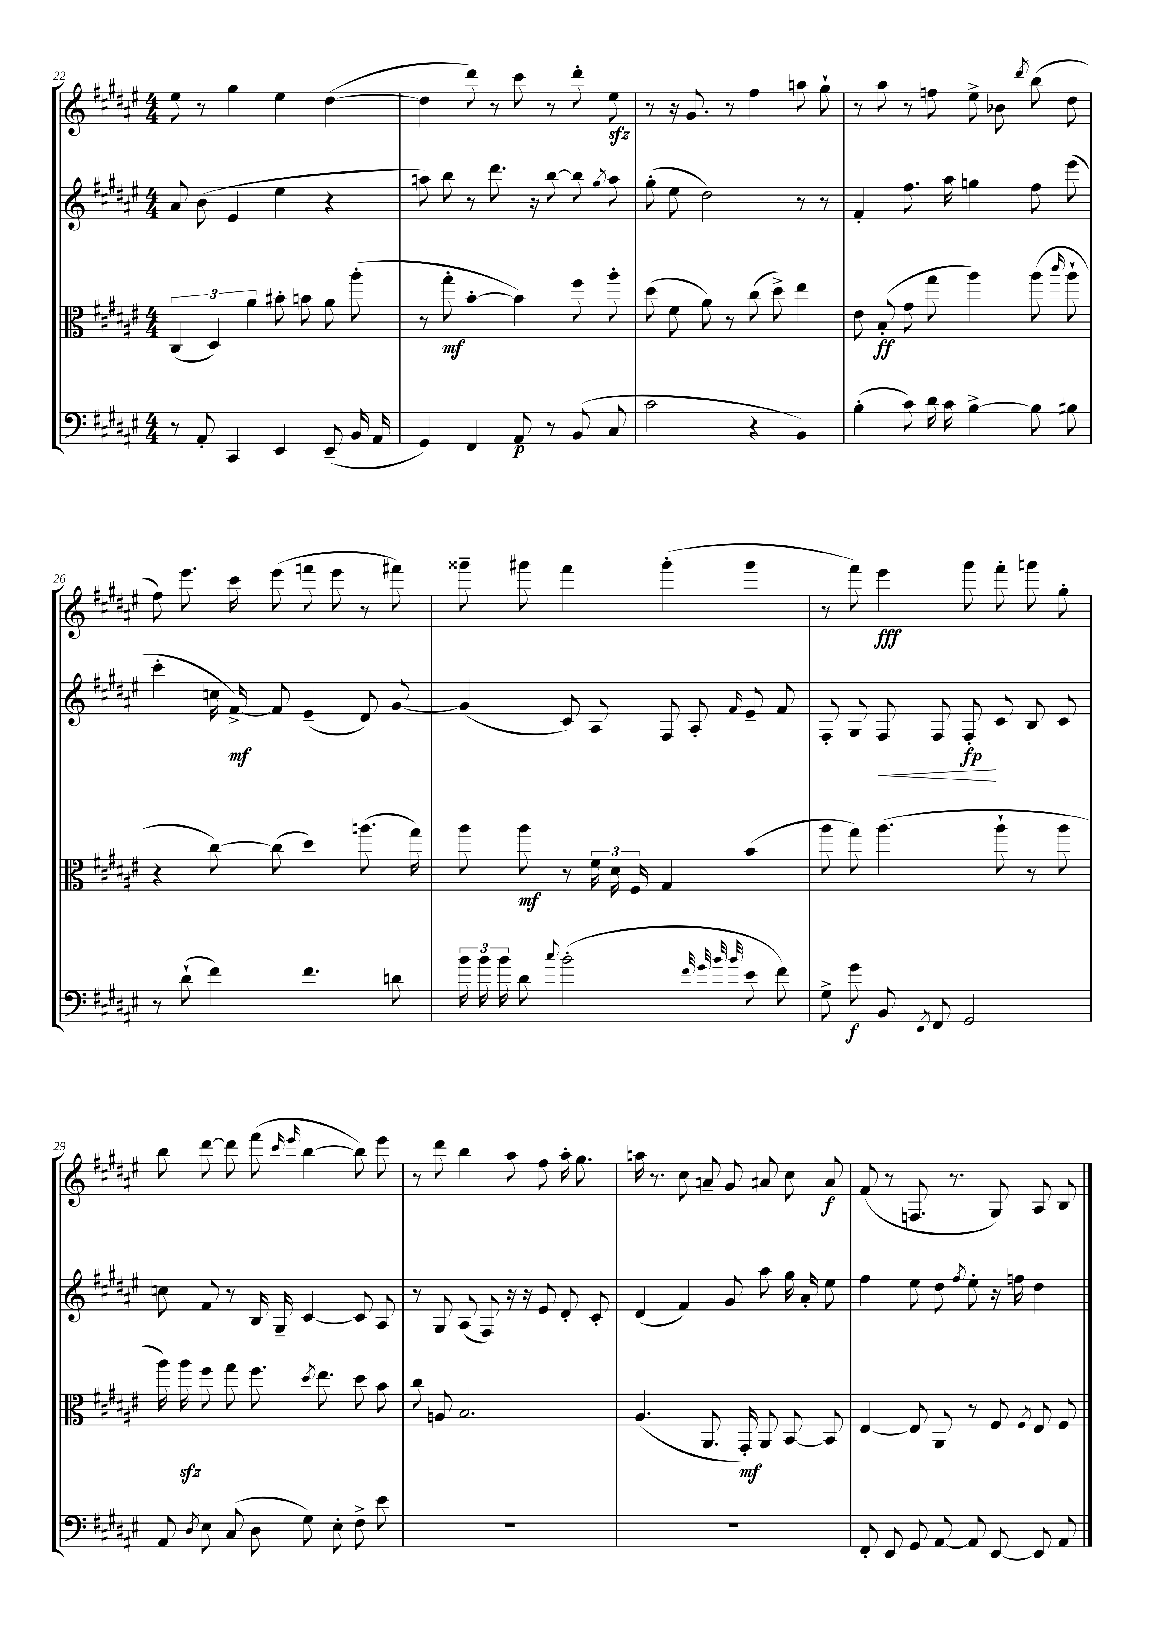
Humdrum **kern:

**kern	**dynam	**kern	**dynam	**kern	**dynam	**kern	**dynam
*part4	*part4	*part3	*part3	*part2	*part2	*part1	*part1
*staff4	*staff4	*staff3	*staff3	*staff2	*staff2	*staff1	*staff1
*clefF4	*	*clefC3	*	*clefG2	*	*clefG2	*
*k[f#c#g#d#a#e#]	*	*k[f#c#g#d#a#e#]	*	*k[f#c#g#d#a#e#]	*	*k[f#c#g#d#a#e#]	*
*M4/4	*	*M4/4	*	*M4/4	*	*M4/4	*
=22	=22	=22	=22	=22	=22	=22	=22
8r	.	(6C#/	.	8a#/	.	8ee#\	.
8AA#'/	.	.	.	(8b\	.	8r	.
.	.	6D#/)	.	.	.	.	.
4CC#/	.	.	.	4e#/	.	4gg#\	.
.	.	6a#\	.	.	.	.	.
4EE#/	.	8b#X'\	.	4ee#\	.	4ee#\	.
.	.	8bn\	.	.	.	.	.
(8EE#~/	.	8a#\	.	4r	.	([4dd#\	.
16BB/	.	(8aa#'\	.	.	.	.	.
16AA#/	.	.	.	.	.	.	.
=23	=23	=23	=23	=23	=23	=23	=23
4GG#/)	.	8r	.	8aan\)	.	4dd#\]	.
.	.	8gg#'\	mf	8bb\	.	.	.
4FF#/	.	[4b'\	.	8r	.	8ddd#\)	.
.	.	.	.	8.ddd#\	.	8r	.
8AA#/	p	4b\])	.	.	.	8ccc#\	.
.	.	.	.	16r	.	.	.
8r	.	.	.	[8bb\	.	8r	.
(8BB/	.	8ff#\	.	8bb\]	.	8ddd#'\	.
.	.	.	.	8qgg#/	.	.	.
8C#/	.	8aa#'\	.	8aa\	.	8ee#zz\	.
=24	=24	=24	=24	=24	=24	=24	=24
2c#\	.	(8dd#\	.	(8gg#'\	.	8r	.
.	.	8f#\	.	8ee#\	.	16r	.
.	.	.	.	.	.	8.g#/	.
.	.	8a#\)	.	2dd#\)	.	.	.
.	.	8r	.	.	.	8r	.
4r	.	(8cc#\	.	.	.	4ff#\	.
.	.	8dd#^\)	.	.	.	.	.
4BB/)	.	4ee#\	.	8r	.	8aan\	.
.	.	.	.	8r	.	8gg#`\	.
=25	=25	=25	=25	=25	=25	=25	=25
(4B'\	.	8e#\	.	4f#'/	.	8r	.
.	.	(8B'/	ff	.	.	8aa#\	.
8c#\)	.	8g#\	.	8.ff#\	.	8r	.
16d#\	.	8gg#\	.	.	.	8ffn\	.
16c#\	.	.	.	16aa#\	.	.	.
[4B^\	.	4aa#\)	.	4ggn\	.	8ee#^\	.
.	.	.	.	.	.	8b-X\	.
.	.	.	.	.	.	8qddd#/	.
8B\]	.	(8aa#\	.	8ff#\	.	(8bb\	.
.	.	16qqccc#/	.	.	.	.	.
8B#X\	.	8aa#`\	.	(8eee#\	.	8dd#\	.
!!LO:LB:g=z
=26	=26	=26	=26	=26	=26	=26	=26
8r	.	4r	.	4ccc#'\	.	8ff#\)	.
(8d#`\	.	.	.	.	.	8.eee#\	.
4f#\)	.	[8cc#\)	.	16ccn\	.	.	.
.	.	.	.	[16f#^/)	mf	16ccc#\	.
.	.	(8cc#\]	.	8f#/]	.	(8eee#\	.
4.f#\	.	4dd#\)	.	(4e#~/	.	8fffn\	.
.	.	.	.	.	.	8eee#\	.
.	.	(8.aan\	.	8d#/)	.	8r	.
8dn\	.	.	.	[8g#/	.	8fff#X\)	.
.	.	16gg#\)	.	.	.	.	.
=27	=27	=27	=27	=27	=27	=27	=27
24b\	.	8aa#\	.	(4g#/]	.	8ggg##X~\	.
24b\	.	.	.	.	.	.	.
24b\	.	.	.	.	.	.	.
8d#\	.	8aa#\	mf	.	.	8ggg#X\	.
8qqcc#/	.	.	.	.	.	.	.
(2b'\	.	8r	.	8c#/)	.	4fff#\	.
.	.	24f#\	.	8A#/	.	.	.
.	.	24d#\	.	.	.	.	.
.	.	24F#/	.	.	.	.	.
.	.	4G#/	.	8F#/	.	(4ggg#'\	.
.	.	.	.	8A#'/	.	.	.
32qqf#/	.	.	.	.	.	.	.
32qqg#/	.	.	.	.	.	.	.
32qqb/	.	.	.	.	.	.	.
32qqb/	.	.	.	16qqf#/	.	.	.
8e#\	.	(4b\	.	8e#~/	.	4ggg#\	.
8f#\)	.	.	.	8f#/	.	.	.
=28	=28	=28	=28	=28	=28	=28	=28
8G#^\	.	8aa#\	.	8F#'/	.	8r	.
8g#\	f	8gg#\)	.	8G#/	.	8fff#\)	.
!	!	!	!	!	!LO:HP:b	!	!
8BB/	.	(4.aa#\	.	8F#/	<	4eee#\	fff
8qEE#/	.	.	.	.	.	.	.
8FF#/	.	.	.	8F#/	.	.	.
2GG#/	.	.	.	8F#'/	fp	8ggg#\	.
.	.	8aa#`\	.	8c#/	[	8fff#'\	.
.	.	8r	.	8B/	.	8gggn\	.
.	.	8aa#\	.	8c#/	.	8gg#'\	.
!!LO:LB:g=z
=29	=29	=29	=29	=29	=29	=29	=29
8AA#/	.	16aa#\)	.	8ccn\	.	8bb\	.
.	.	16aa#zz\	.	.	.	.	.
8qD#/	.	.	.	.	.	.	.
8E#\	.	8ff#\	.	8f#/	.	[8ddd#\	.
(8C#/	.	8gg#\	.	8r	.	8ddd#\]	.
8D#\	.	8.ff#\	.	16B/	.	(8fff#\	.
.	.	.	.	16G#~/	.	.	.
.	.	.	.	.	.	16qqccc#/	.
.	.	.	.	.	.	16qqeee#/	.
8G#\)	.	.	.	[4c#/	.	[4bb\	.
.	.	8qdd#/	.	.	.	.	.
.	.	8.ee#\	.	.	.	.	.
8E#'\	.	.	.	.	.	.	.
8F#^\	.	8dd#\	.	8c#/]	.	8bb\])	.
8e#\	.	8b\	.	8A#/	.	8eee#\	.
=30	=30	=30	=30	=30	=30	=30	=30
1r	.	8cc#\	.	8r	.	8r	.
.	.	8An/	.	8G#/	.	8ddd#\	.
.	.	2.B/	.	(8A#/	.	4bb\	.
.	.	.	.	8F#/)	.	.	.
.	.	.	.	16r	.	8aa#\	.
.	.	.	.	16r	.	.	.
.	.	.	.	8e#/	.	8ff#\	.
.	.	.	.	8d#'/	.	16aa#'\	.
.	.	.	.	.	.	8.gg#\	.
.	.	.	.	8c#'/	.	.	.
=31	=31	=31	=31	=31	=31	=31	=31
1r	.	(4.A#/	.	(4d#/	.	16aan\	.
.	.	.	.	.	.	8.r	.
.	.	.	.	4f#/)	.	8cc#\	.
.	.	8.AA#/	.	.	.	8an~/	.
.	.	.	.	8g#/	.	8g#/	.
.	.	16GG#'/)	mf	.	.	.	.
.	.	8AA#/	.	8aa#\	.	8a#X/	.
.	.	[8BB/	.	16gg#\	.	8cc#\	.
.	.	.	.	16a#'/	.	.	.
.	.	8BB/]	.	8ee#\	.	8a#/	f
=32	=32	=32	=32	=32	=32	=32	=32
8FF#'/	.	[4E#/	.	4ff#\	.	(8f#/	.
8EE#/	.	.	.	.	.	8r	.
8GG#/	.	8E#/]	.	8ee#\	.	8.Fn/	.
[8AA#/	.	8AA#/	.	8dd#\	.	.	.
.	.	.	.	.	.	8.r	.
.	.	.	.	8qff#/	.	.	.
8AA#/]	.	8r	.	8ee#'\	.	.	.
[8EE#/	.	8F#/	.	16r	.	8G#/)	.
.	.	.	.	16ffn\	.	.	.
.	.	8qF#/	.	.	.	.	.
8EE#/]	.	8E#/	.	4dd#\	.	8A#/	.
8AA#/	.	8F#/	.	.	.	8B/	.
==	==	==	==	==	==	==	==
*-	*-	*-	*-	*-	*-	*-	*-
